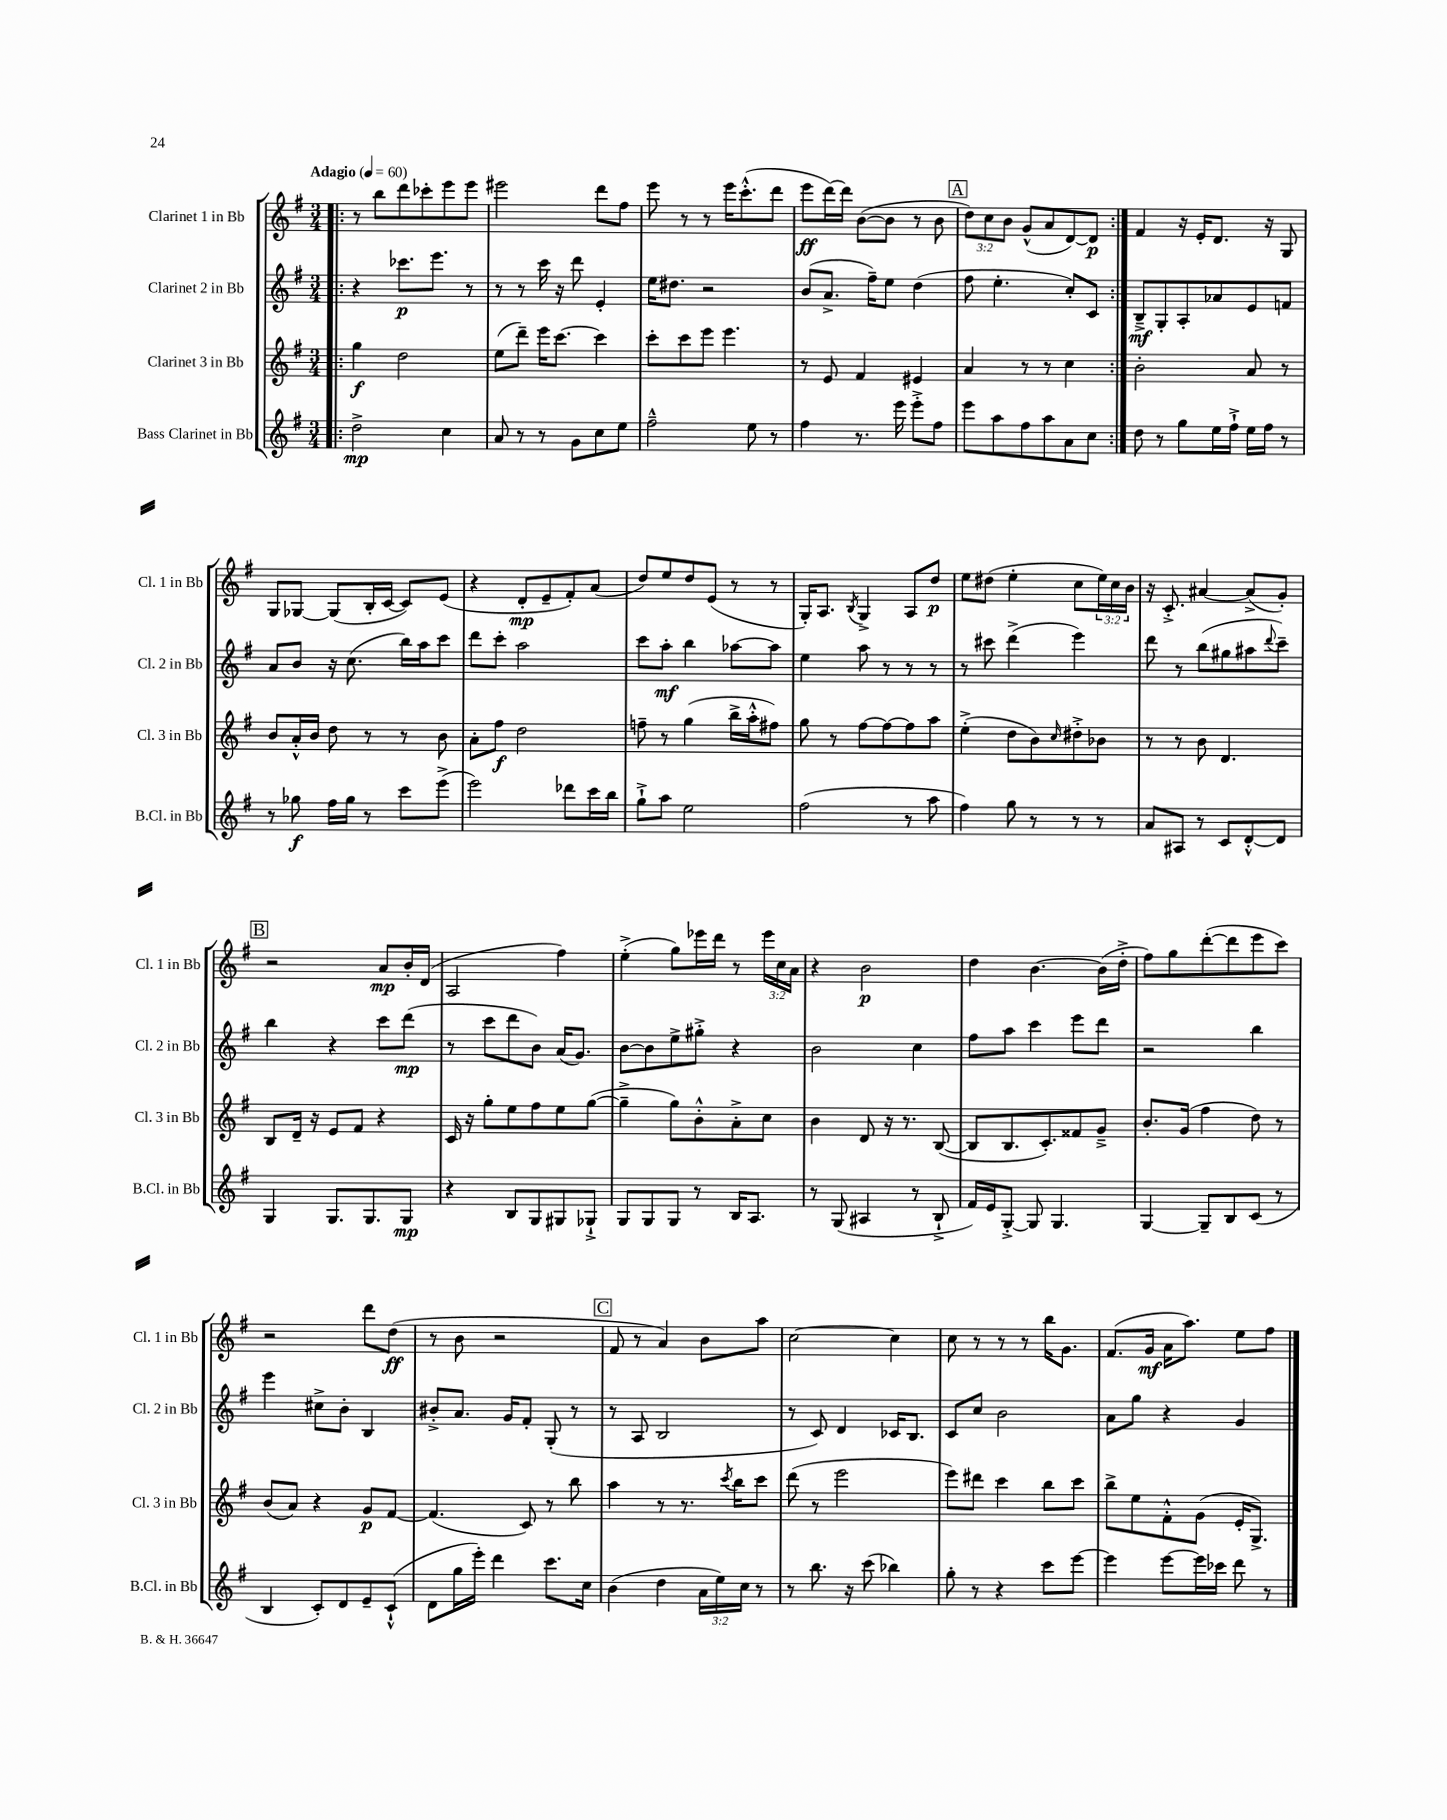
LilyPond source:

<<
\new StaffGroup <<
\new Staff = "s0" \with { instrumentName = "Clarinet 1 in Bb" shortInstrumentName = "Cl. 1 in Bb" } {
    \clef treble \key g \major \numericTimeSignature \time 3/4 \override Staff.TupletNumber.text = #tuplet-number::calc-fraction-text \tempo "Adagio" 4 = 60
    \repeat volta 2 { \bar ".|:" r8 b''8 d'''8 ces'''8-. e'''8 e'''8 |
    eis'''2 d'''8 fis''8 |
    e'''8 r8 r8 e'''16 c'''8.-.-^( d'''8 |
    e'''8\ff d'''16~) d'''16 b'8~( b'8 r8 b'8 |
    \mark \markup { \box "A" } \tuplet 3/2 { d''8) c''8 b'8 } g'8-^( a'8 d'8~) d'8\p | }
    fis'4 r16 e'16-. d'8. r16 g8 |
    g8 ges8~ ges8( b16-. c'16~ c'8) e'8( |
    r4 d'8-.\mp e'8-- fis'8-.) a'8( |
    d''8) e''8 d''8 e'8( r8 r8 |
    g16-.) a8. \acciaccatura { b8 } g4-> a8 d''8\p |
    e''8 dis''8( e''4-. c''8 \tuplet 3/2 { e''16) c''16 b'16 } |
    r16 c'8.-.-> ais'4~ ais'8->( g'8-.) |
    \mark \markup { \box "B" } r2 a'8\mp b'16-. d'16( |
    a2 fis''4) |
    e''4-.->( g''8) ees'''16 d'''16 r8 \tuplet 3/2 { ees'''16 c''16 a'16 } |
    r4 b'2\p |
    d''4 b'4.~ b'16( d''16-.-> |
    fis''8) g''8 d'''8~-.( d'''8 e'''8 c'''8) |
    r2 d'''8 d''8\ff( |
    r8 b'8 r2 |
    \mark \markup { \box "C" } fis'8 r8 a'4) b'8 a''8 |
    c''2~ c''4 |
    c''8 r8 r8 r8 b''16 g'8. |
    fis'8.( g'16\mf a'16 a''8.) e''8 fis''8 \bar "|." |
}
\new Staff = "s1" \with { instrumentName = "Clarinet 2 in Bb" shortInstrumentName = "Cl. 2 in Bb" } {
    \clef treble \key g \major \numericTimeSignature \time 3/4
    \repeat volta 2 { \bar ".|:" r4 ces'''8.\p e'''8. r8 |
    r8 r8 c'''16 r16 d'''8 e'4-. |
    e''16 dis''8. r2 |
    b'8( a'8.-> fis''16--) e''8 d''4( |
    \mark \markup { \box "A" } fis''8 e''4.-. c''8-.) c'8 | }
    b8--->\mf g8-. a8-. aes'8 e'8 f'8 |
    a'8 b'8 r16 c''8.( b''16) a''16 c'''8 |
    d'''8 c'''8-. a''2 |
    c'''8 a''8-.\mf b''4 aes''8~ aes''8 |
    e''4 a''8 r8 r8 r8 |
    r8 cis'''8 d'''4->( e'''4) |
    d'''8 r8 b''8( gis''8 ais''8 \appoggiatura { d'''8 } c'''8--) |
    \mark \markup { \box "B" } b''4 r4 c'''8 d'''8\mp( |
    r8 c'''8 d'''8 b'8) a'16( g'8.) |
    b'8~ b'8 e''8-> gis''8-.-> r4 |
    b'2 c''4 |
    fis''8 a''8 c'''4 e'''8 d'''8 |
    r2 b''4 |
    e'''4 cis''8-> b'8-. b4 |
    bis'8-.-> a'8. g'16 fis'8-. g8-.( r8 |
    \mark \markup { \box "C" } r8 a8 b2 |
    r8 c'8) d'4 ces'16 b8. |
    c'8 c''8 b'2 |
    a'8 g''8 r4 g'4 \bar "|." |
}
\new Staff = "s2" \with { instrumentName = "Clarinet 3 in Bb" shortInstrumentName = "Cl. 3 in Bb" } {
    \clef treble \key g \major \numericTimeSignature \time 3/4
    \repeat volta 2 { \bar ".|:" g''4\f d''2 |
    e''8( d'''8--) e'''16 c'''8.~ c'''4 |
    c'''8-. c'''8 e'''8 e'''4. |
    r8 e'8 fis'4 eis'4 |
    \mark \markup { \box "A" } a'4 r8 r8 c''4 | }
    b'2-. a'8 r8 |
    b'8 a'16-.-^ b'16 d''8 r8 r8 b'8 |
    a'8-. fis''8\f d''2 |
    f''8-- r8 g''4( b''16-> a''16-.-^ fis''8) |
    g''8 r8 fis''8~ fis''8~ fis''8 a''8 |
    e''4-.->( d''8 b'8) \grace { c''16 } dis''8-.-> bes'8 |
    r8 r8 b'8 d'4. |
    \mark \markup { \box "B" } b8 d'16-- r16 e'8 fis'8 r4 |
    c'16 r16 g''8-. e''8 fis''8 e''8 g''8~( |
    g''4---> g''8) b'8-.-^ a'8-.-> c''8 |
    b'4 d'8 r16 r8. b8~( |
    b8 b8. c'8.-.) fisis'8 g'8---> |
    b'8.-. g'16( fis''4 d''8) r8 |
    b'8( a'8) r4 g'8\p fis'8~ |
    fis'4.( c'8) r8 b''8 |
    \mark \markup { \box "C" } a''4 r8 r8. \acciaccatura { c'''8 } b''16 c'''8 |
    d'''8( r8 e'''2 |
    e'''8) dis'''8 c'''4 b''8 c'''8 |
    b''8-> e''8 fis'8-.-^ g'8( e'16-. g8.->) \bar "|." |
}
\new Staff = "s3" \with { instrumentName = "Bass Clarinet in Bb" shortInstrumentName = "B.Cl. in Bb" } {
    \clef treble \key g \major \numericTimeSignature \time 3/4 \override Staff.TupletNumber.text = #tuplet-number::calc-fraction-text
    \repeat volta 2 { \bar ".|:" d''2->\mp c''4 |
    a'8 r8 r8 g'8 c''8 e''8 |
    fis''2---^ e''8 r8 |
    fis''4 r8. e'''16 e'''8-.-> fis''8 |
    \mark \markup { \box "A" } e'''8 a''8 fis''8 a''8 a'8 c''8 | }
    d''8 r8 g''8 e''16 fis''16-!-> e''16 fis''16 r8 |
    r8 ges''8\f fis''16 ges''16 r8 c'''8 e'''8->( |
    e'''2) des'''8 c'''16 b''16 |
    g''8-!-> a''8 e''2 |
    fis''2( r8 a''8 |
    fis''4) g''8 r8 r8 r8 |
    a'8 ais8 r8 c'8 d'8~-.-^ d'8 |
    \mark \markup { \box "B" } g4 g8. g8. g8\mp |
    r4 b8 g8 gis8 ges8-!-> |
    g8 g8 g8 r8 b16 a8. |
    r8 g8( ais4 r8 b8-!-> |
    fis'16) e'16 g8~-.-> g8 g4. |
    g4~ g8-- b8 c'8( r8 |
    b4 c'8-.) d'8 e'8-- c'8-!-^( |
    d'8 g''16 e'''16-.) d'''4 c'''8. c''16 |
    \mark \markup { \box "C" } b'4( d''4 \tuplet 3/2 { a'16 e''16) c''16 } r8 |
    r8 b''8. r16 c'''8( bes''4) |
    g''8-. r8 r4 c'''8 e'''8~ |
    e'''4 e'''8~ e'''16 ces'''16 d'''8 r8 \bar "|." |
}
>>
>>
\layout { \context { \Score \remove "Bar_number_engraver" } }
